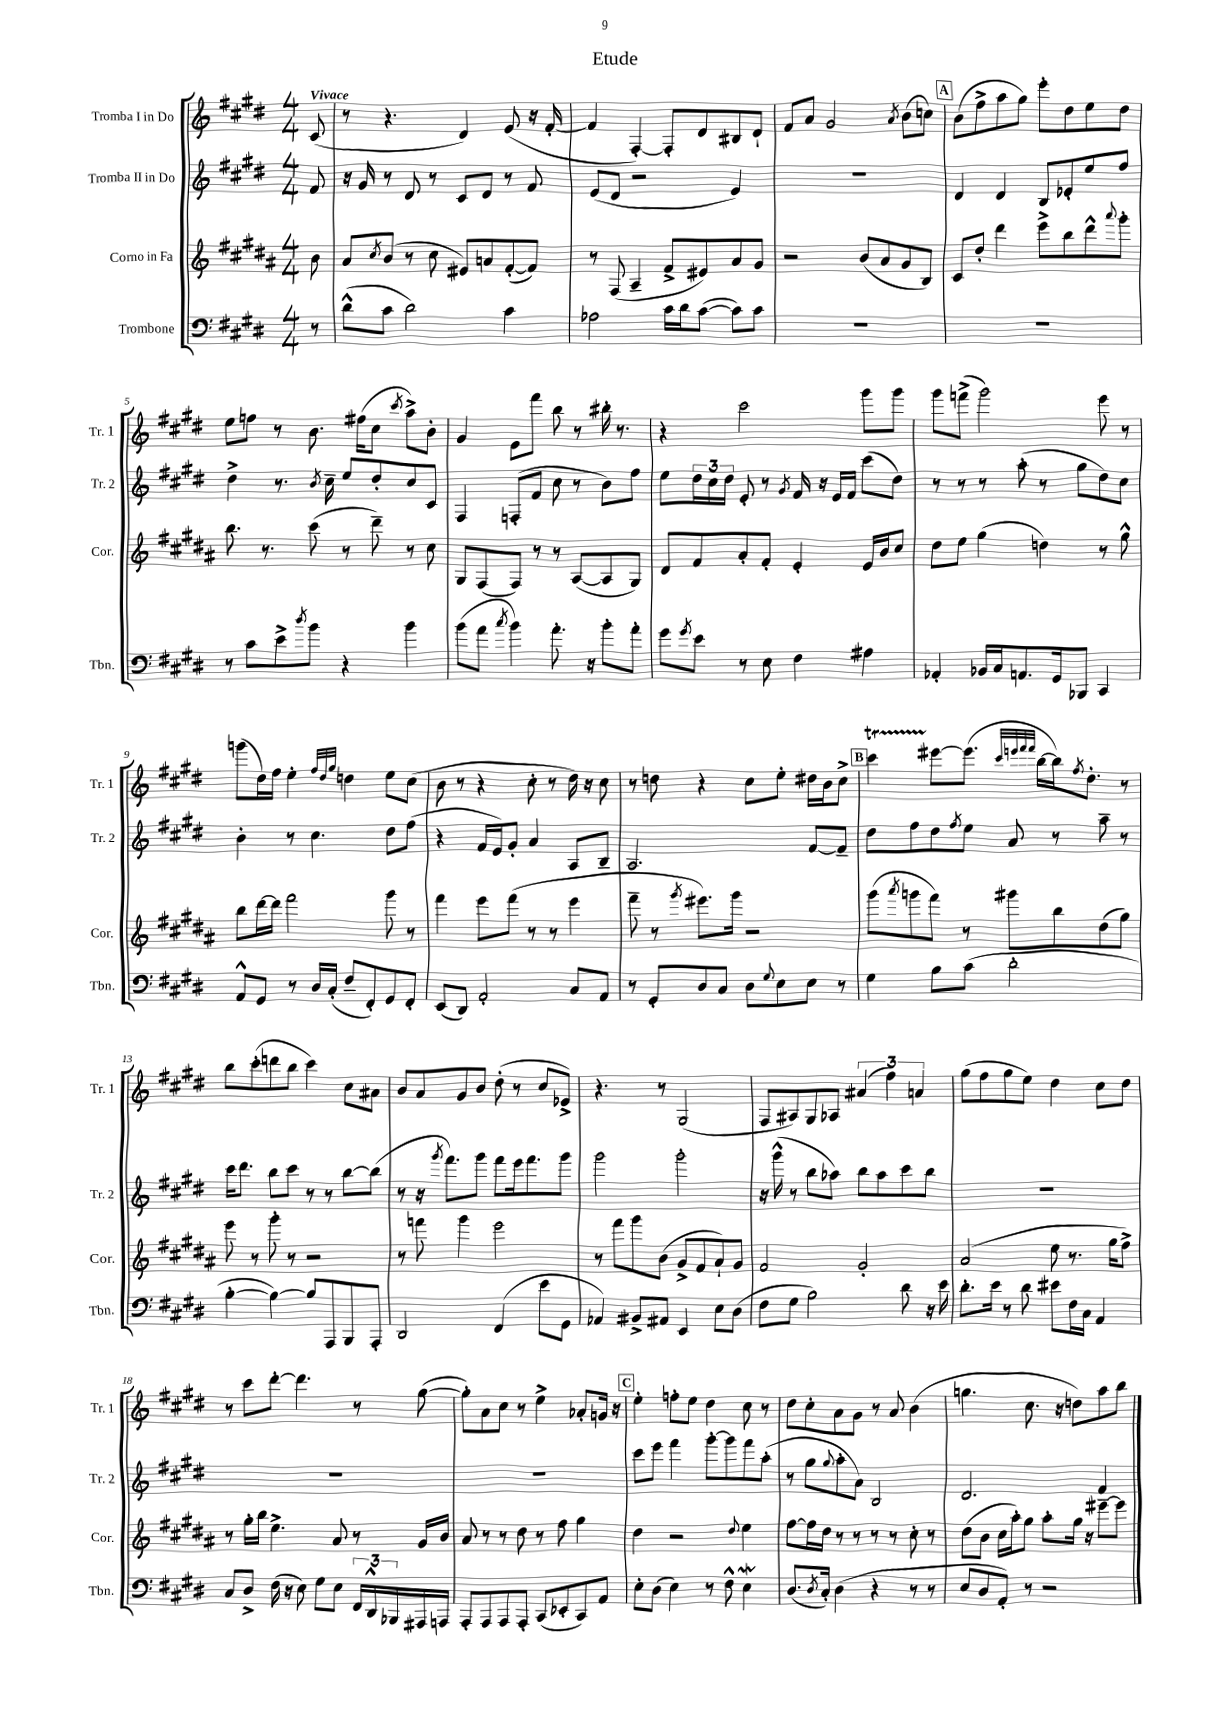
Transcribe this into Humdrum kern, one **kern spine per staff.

**kern	**kern	**kern	**kern
*staff4	*staff3	*staff2	*staff1
*clefF4	*clefG2	*clefG2	*clefG2
*k[f#c#g#d#]	*k[f#c#g#d#a#]	*k[f#c#g#d#]	*k[f#c#g#d#]
*M4/4	*M4/4	*M4/4	*M4/4
8r	8b	8f#	(8c#
=	=	=	=
(8d#^^	8a#	16r	8r
.	.	16g#	.
.	8qcc#	.	.
8c#	(8b	8r	4.r
2d#)	8r	8d#	.
.	8cc#	8r	.
.	8e#)	8c#	4d#)
.	8a	8d#	.
4c#	([8f#'	8r	(8e
.	8f#])	8f#	16r
.	.	.	[16f#'
=	=	=	=
2A-	8r	(8e	4f#]
.	(8F#	8d#	.
.	4A#~	2r	[4F#')
16c#	8f#^	.	8F#']
16d#	.	.	.
([8c#	8e#)	.	8d#
8c#])	8a#	4e)	8B#
8c#	8g#	.	8d#`
=	=	=	=
1r	2r	1r	8f#
.	.	.	8a
.	.	.	2g#
.	(8b	.	.
.	8a#	.	.
.	.	.	8qa
.	8g#	.	(8b
.	8B)	.	8cc)
=	=	=	=
1r	8c#	4d#	(8b
.	8dd#'	.	8ff#^
.	4ddd#	4d#	8aa
.	.	.	8gg#)
.	8eee^	8B	8eee'
.	8bb	8e-'	8dd#
.	8ddd#^^	8ee	8ee
.	8qqaaa#	.	.
.	8ggg#'	8ff#	8dd#
=	=	=	=
8r	8.bb	4dd#^	8ee
8c#	.	.	8ff
.	8.r	.	.
8e^	.	8.r	8r
8qdd#	.	.	.
8b	(8ccc#	.	8.b
.	.	8qb	.
.	.	16cc#~	.
4r	8r	8ee	.
.	.	.	(16ff#
.	8ddd#~)	8dd#'	8cc#
.	.	.	8qccc#
4b	8r	8cc#	8aa^)
.	8cc#	8c#	8b'
=	=	=	=
(8b	8G#	4F#	4g#
8a	(8F#	.	.
8qcc#	.	.	.
4b)	8F#)	(8F'	8e
.	8r	8f#	8fff#
8.a'	8r	8cc#	8bb
.	([8A#	8r	8r
16r	.	.	.
8b'	8A#]	8b)	16bb#'
.	.	.	8.r
8a'	8G#)	8ff#	.
=	=	=	=
8g#	8d#	8ee	4r
8qg#	.	.	.
8e	8f#	24dd#	.
.	.	24cc#	.
.	.	24dd#	.
8r	8a#'	8e'	2ccc#
8E	8f#'	8r	.
.	.	8qg#	.
4F#	4e'	16f#	.
.	.	16r	.
.	.	16e	.
.	.	16f#	.
4A#	16e	(8ccc#	8ggg#
.	16b	.	.
.	8cc#	8dd#)	8ggg#
=	=	=	=
4AA-'	8dd#	8r	8ggg#
.	8ee	8r	(8fff^
16BB-	(4gg#	8r	2ggg#)
16C#	.	.	.
8.AA	.	(8aa'	.
.	4dd)	8r	.
16GG#	.	.	.
8BBB-	.	8gg#	.
4CC#	8r	8dd#)	8eee
.	8gg#^^	8cc#	8r
=	=	=	=
8AA^^	8bb	4b'	(8ggg
8GG#	[16ddd#	.	16dd#)
.	16ddd#]	.	16ff#
8r	2fff#	8r	4ee'
16D#	.	4.cc#	.
(16C#'	.	.	.
.	.	.	32qqff#
.	.	.	32qqdd#
.	.	.	32qqgg#
8F#~	.	.	4dd
8FF#')	.	.	.
8GG#	8ggg#	8dd#	8ee
8FF#'	8r	(8ff#	(8cc#
=	=	=	=
(8EE	4fff#	4r	8b
8DD#)	.	.	8r
2AA'	8eee	16f#	4r
.	.	16e)	.
.	(8fff#	8g#'	.
.	8r	4a	8cc#'
.	8r	.	8r
8C#	4eee	8A	16dd#)
.	.	.	16r
8AA	.	8B~	8cc#
=	=	=	=
8r	8fff#~	2.A	8r
8GG#'	8r	.	8dd
.	8qggg#	.	.
8D#	8.eee#)	.	4r
8C#	.	.	.
.	16ggg#	.	.
8D#	2r	.	8cc#
8qqG#	.	.	.
8E	.	.	8ee'
8E	.	[8f#	16dd#
.	.	.	16b
8r	.	8f#~]	8cc#^
=	=	=	=
4G#	(8ggg#	8dd#	4ccc#
.	8qaaa#	.	.
.	8ggg	8ff#	.
8B	8fff#)	8dd#	[8eee#
.	.	8qff#	.
(8c#	8r	8ee	(8.eee#]
2d#'	8ggg#	8a	.
.	.	.	32qqccc#
.	.	.	32qqeee
.	.	.	32qqfff#
.	.	.	32qqfff#
.	.	.	[16bb
.	8bb	8r	16bb])
.	.	.	8qff#
.	.	.	8.dd#'
.	(8dd#	8aa~	.
.	8gg#)	8r	8r
=	=	=	=
[4B'	8eee	16ccc#	8bb
.	.	8.ddd#	.
.	8r	.	(8ccc#'
4B_)	8ggg#'	8bb	8ddd
.	8r	8ccc#	8bb
8B]	2r	8r	4ccc#)
8AAA	.	8r	.
8BBB	.	[8bb	8cc#
8AAA'	.	(8bb]	8a#
=	=	=	=
2DD#	8r	8r	8b
.	8fff	16r	8a
.	.	8qggg#	.
.	.	8.fff#)	.
.	4ggg#	.	8g#
.	.	8ggg#	8b
(4FF#	2eee	8fff#	(8dd#'
.	.	16eee	8r
.	.	8.fff#	.
8e	.	.	8cc#
8GG#	.	8ggg#	8e-^)
=	=	=	=
4AA-)	8r	2ggg#	4.r
.	8fff#	.	.
8BB#^	8ggg#	.	.
8AA#	(8b	.	8r
4EE	8g#^	2ggg#'	(2G#
.	8f#	.	.
8E	8a#`)	.	.
(8D#	8g#	.	.
=	=	=	=
8F#	2f#	16r	8F#
.	.	(16ggg#^^	.
8G#	.	8r	8A#)
2B)	.	8bb	8G#
.	.	8aa-)	8A-
.	2g#'	8bb	(6a#
.	.	8aa-	.
.	.	.	6ff#)
8d#	.	8ccc#	.
.	.	.	6a
16r	.	8bb	.
16e	.	.	.
=	=	=	=
8.d#'	(2a#	1r	(8gg#
.	.	.	8ff#
16e	.	.	.
8r	.	.	8gg#
8d#	.	.	8ee)
8e#	8ee	.	4dd#
16F#	8.r	.	.
16C#	.	.	.
4AA	.	.	8cc#
.	16gg#	.	.
.	8ff#^)	.	8dd#
=	=	=	=
8C#	8r	1r	8r
8D#^	16gg#'	.	8ccc#
.	16bb	.	.
(16F#	4.ee^	.	[8ddd#'
16r	.	.	.
8E)	.	.	4.ddd#]
8G#	.	.	.
8E	8a#	.	.
24FF#	8r	.	8r
24DD#^^	.	.	.
24BBB-	.	.	.
16AAA#	16g#	.	([8gg#
16AAA	16b	.	.
=	=	=	=
8AAA'	8a#	1r	8gg#'])
8AAA	8r	.	8a
8AAA	8r	.	8cc#
8AAA'	8dd#	.	8r
(8CC#	8r	.	4ee^
8EE-'	8ff#	.	.
8CC#)	4gg#	.	8a-'
8AA	.	.	16g
.	.	.	16r
=	=	=	=
8E'	4dd#	8ccc#	4ee'
(8D#	.	8eee	.
4E)	2r	4fff#	8ff'
.	.	.	8ee
8r	.	[8ggg#'	4dd#
8F#^^	.	8ggg#]	.
.	8qqdd#	.	.
4E	4ee	8fff#	8cc#
.	.	(8aa'	8r
=	=	=	=
(8.D#	[8ff#	8r	8dd#
.	16ff#]	8gg#	8cc#'
8qD#	.	.	.
16C#')	16dd#	.	.
.	.	8qqgg#	.
(4D#	8r	8aa'	8a
.	8r	8a)	8g#
4r	8r	2B	8r
.	8r	.	8a
8r	8cc#'	.	(4b
8r	8r	.	.
=	=	=	=
8E	(8dd#	2.d#	4.gg
8D#	8b	.	.
8AA')	16cc#	.	.
.	16aa#')	.	.
8r	8gg#	.	8.cc#
2r	8aa#'	.	.
.	.	.	16r
.	16gg#	.	8dd)
.	16r	.	.
.	[8eee#~	4f#	8aa
.	8eee#]	.	8bb
==	==	==	==
*-	*-	*-	*-
